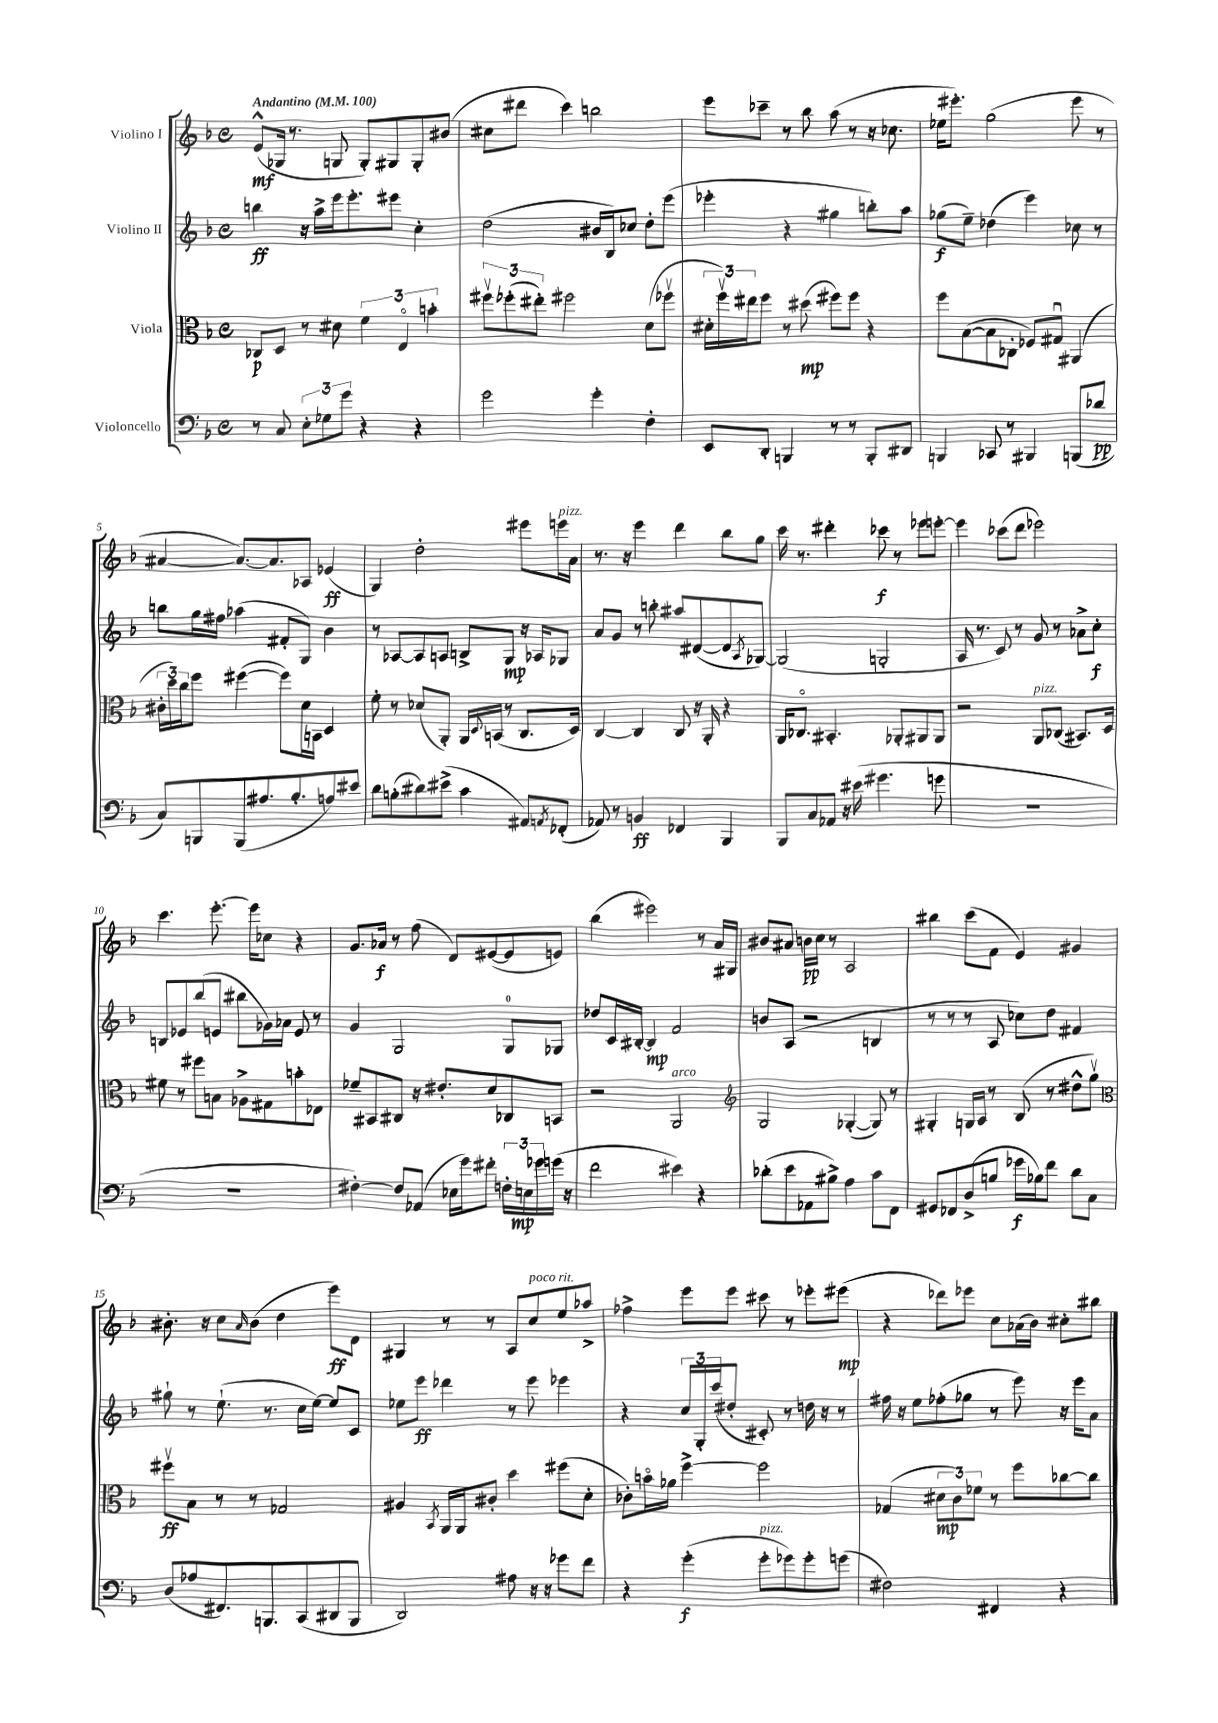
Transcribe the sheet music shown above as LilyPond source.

<<
\new StaffGroup <<
\new Staff = "s0" \with { instrumentName = "Violino I" } {
    \clef treble \key f \major \defaultTimeSignature \time 4/4 \tempo "Andantino" 4 = 100
    e'8-^\mf( ges16 r8. g8 g8-.) gis8 gis8-. bis'8( |
    cis''8 dis'''8 c'''4) b''2 |
    e'''8 ces'''8-- r8 bes''8 a''8( r8 r16 ces''8. |
    ees''16 eis'''8.-.) g''2( eis'''8 r8 |
    ais'4~ ais'8.~) ais'8. aes8 ees'4\ff( |
    g4) d''2-. eis'''8 e'''16^\markup { \italic "pizz." } a'16 |
    r8. r16 e'''4 d'''4 bes''8 g''8 |
    c'''16 r8. dis'''4-. ces'''8\f r8 ees'''8 e'''8~-. |
    e'''4 ces'''8( d'''8 ees'''2) |
    c'''4. e'''8.~-. e'''16 ces''8 r4 |
    g'8. aes'16\f r8 f''8( d'8) eis'8~( eis'8 e'8) |
    bes''4( eis'''2) r8 a'16 gis16 |
    bis'8 ais'8 b'16\pp c''16 r8 a2 |
    bis''4 c'''8( f'8 e'4) gis'4 |
    bis'8.-. r16 c''8 \grace { a'16 } bis'8( d''4 e'''8\ff) d'8 |
    gis4 r8 r8 a8 c''8^\markup { \italic "poco rit." } e''8 aes''8-> |
    fes''4-> e'''8 e'''8 cis'''8 r8 ees'''8-. eis'''8\mp( |
    r4 des'''8) ees'''8 c''8 aes'16( bes'16) cis''8-. bis''8 \bar "|." |
}
\new Staff = "s1" \with { instrumentName = "Violino II" } {
    \clef treble \key f \major \defaultTimeSignature \time 4/4
    b''4\ff r16 a''16-> e'''16 e'''8.-. eis'''8 c''4-. |
    d''2( bis'16 bes16) ces''8 d''8-. e'''8( |
    ees'''4-. r4 gis''4 b''8-.) a''8 |
    ges''8\f( e''8--) des''4( e'''4) ces''8 r8 |
    b''8 g''16 fis''16 aes''4( fis'8-. g8) bes'4 |
    r8 aes8~ aes8 a8 b8-> g8\mp r16 aes16 ges8 |
    a'8 g'8 r8 b''8-. ais''8 dis'8~( dis'8 \acciaccatura { a8 } ges8~) |
    ges2( g2-. |
    a16 r8. c'8) r8 g'8 r8 aes'8-> c''8-.\f |
    b8 ees'8 bes''8( e'8 bis''8 ges'16) aes'16 e'8 r8 |
    g'4 g2 g8-0 ges8 |
    des''8 c'16 bis16~-. bis4\mp f'2 |
    b'8 a8( r2 b4 |
    r8 r8 r8 a8 ces''8) d''8 fis'4 |
    gis''8-! r8 e''8.-!( r8. c''16 e''16~) e''8 c'8 |
    ees''8 e'''8\ff des'''4 r8 e'''8 ees'''4 |
    r4 \tuplet 3/2 { c''16 g16-. c'''16( } dis''8-. cis'8-.) r8 d''16 r16 r8 |
    fis''16 r16 e''8 fes''8-.( ges''8 r8 e'''8) r16 e'''16 a'8 \bar "|." |
}
\new Staff = "s2" \with { instrumentName = "Viola" } {
    \clef alto \key f \major \defaultTimeSignature \time 4/4
    ces8\p d8 r8 dis'8 \tuplet 3/2 { f'4 e4\flageolet b'4-. } |
    \tuplet 3/2 { fis''8\upbow fes''8-.( eis''8-.) } fis''2 d'8( fes''8\upbow |
    \tuplet 3/2 { dis'16-. f''16\upbow) eis''16 } f''8 r8 dis''8\mp( fis''8) fis''8 r4 |
    f''8 bes8~( bes8 ces8-. fes8) gis8\downbow ais,4( |
    \tuplet 3/2 { cis'16-. d''16) c''16 } f''8 fis''4~( fis''8) d'16 b,16 d4 |
    f'8-. r8 des'8( a,8-.) a,16 \appoggiatura { d8 } b,16( r8 c8. d16) |
    c4~ c4 c8 r16 a,16-. r4 |
    a,16 ces8.\flageolet bis,4.-. aes,8-. ais,8 ais,8 |
    r2 a,8^\markup { \italic "pizz." } ces8( bis,8.) d16 |
    fis'8 r8 fis''8 b8 aes8-> gis8 b'8-. ees8 |
    fes'8-- bis,8 cis8 r16 eis'8.-. d'8 ces8 b,8 |
    r2 a,2^\markup { \italic "arco" } |
    \clef treble g2 ges4~-.( ges8) r8 |
    gis4-. g16 a16 r8 bes8( r8 dis''8-^ g''8\upbow) |
    \clef alto fis''8\upbow\ff bes8 r8 r8 ges2 |
    ais4 \acciaccatura { bes,8 } a,16 a,16 cis'8-. d''4 fis''8( d'8-. |
    ces'8-.) b'16\flageolet aes'16 f''4~-> f''2 |
    ges4( \tuplet 3/2 { dis'8\mp c'8) fes'8 } r8 f''8 ces''8~ ces''8 \bar "|." |
}
\new Staff = "s3" \with { instrumentName = "Violoncello" } {
    \clef bass \key f \major \defaultTimeSignature \time 4/4
    r8 c8 \tuplet 3/2 { e8-. ges8 g'8 } r4 r4 |
    g'2 g'4-. f4-. |
    e,8 d,8-. b,,4 r8 r8 b,,8-. dis,8 |
    b,,4 ces,8 r8 bis,,4 b,,8( des'8\pp |
    c8) b,,8 b,,8( ais8. bes8.-. a8) eis'8 |
    d'8 b8-.( dis'8) eis'8->( c'4 ais,8) \acciaccatura { a,8 } fes,8-.( |
    aes,8) r8 b,4\ff fes,4 bes,,4 |
    bes,,8 c8 aes,8 r16 eis'16( gis'4. g'8 |
    R1 |
    R1 |
    fis4~-.) fis8 aes,8( ees16 g'16) fis'8-. \tuplet 3/2 { f16-. e16\mp ges'16 } g'16( r16 |
    f'2 eis'4) r4 |
    des'8-.( e'8 aes,8 bis8->) a4 c'8 f,8 |
    gis,8 fes,8 d8->( b8 ges'16\f bes16) f'8 d'8 c8 |
    d8( aes8 fis,8.) b,,8. c,8( dis,8 b,,8 |
    d,2) ais8 r16 r16 ges'8 f'8 |
    r4 g'4-.\f( g'8-.^\markup { \italic "pizz." } ges'8) ges'8-. g'8( |
    fis2) fis,4 r4 \bar "|." |
}
>>
>>
